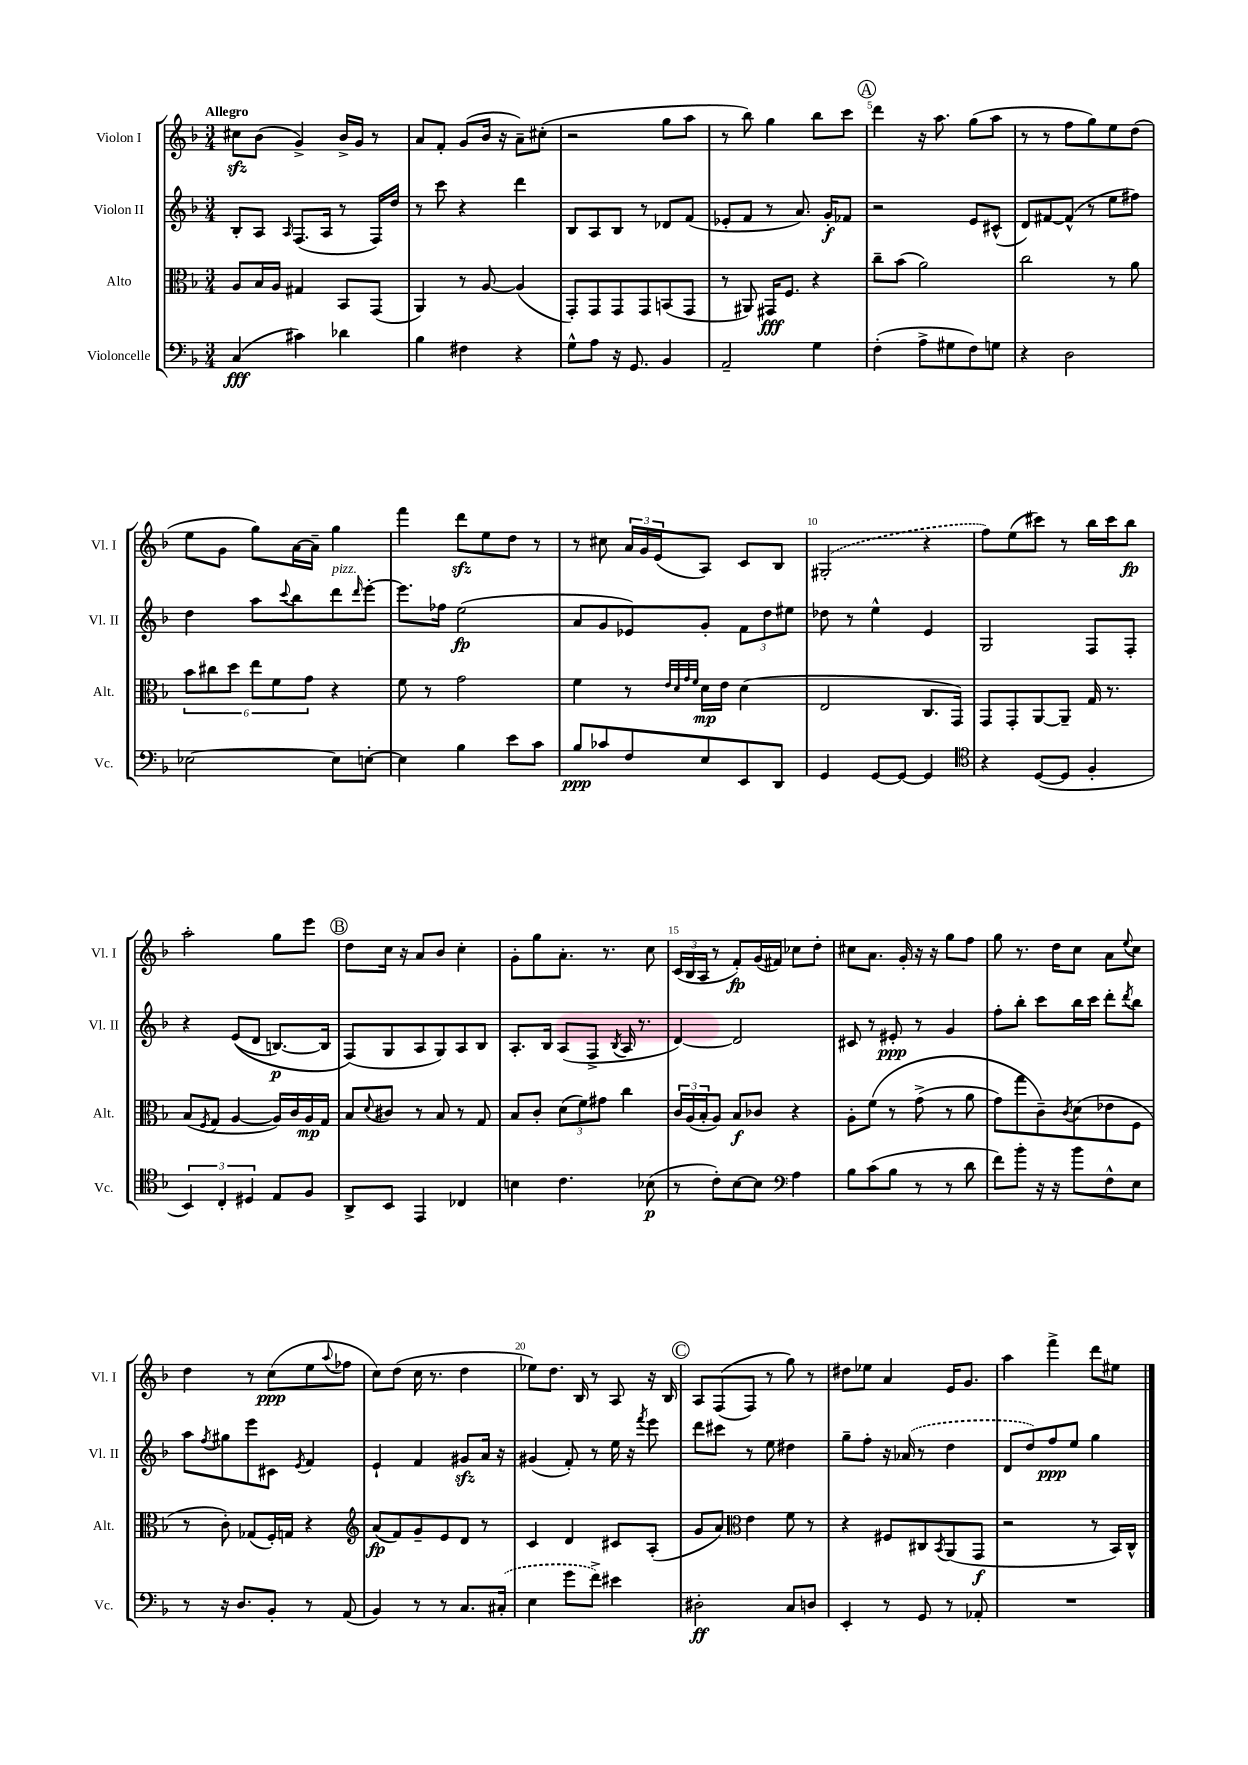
<<
\new StaffGroup <<
\new Staff = "s0" \with { instrumentName = "Violon I" shortInstrumentName = "Vl. I" } {
    \clef treble \key f \major \numericTimeSignature \time 3/4 \tempo "Allegro"
    cis''8\sfz bes'8( g'4->) bes'16-> g'16 r8 |
    a'8 f'8-. g'8( bes'16 r16 a'8--) cis''8-.( |
    r2 g''8 a''8 |
    r8 bes''8) g''4 bes''8 c'''8 |
    \mark \markup { \circle "A" } d'''4 r16 a''8. g''8( a''8 |
    r8 r8 f''8 g''8) e''8 d''8( |
    e''8 g'8 g''8) a'16~ a'16-- g''4 |
    f'''4 d'''8\sfz e''8 d''8 r8 |
    r8 cis''8 \tuplet 3/2 { a'16 g'16 e'16( } a8) c'8 bes8 |
    \once \slurDashed gis2-.( r4 |
    f''8) e''8( cis'''8) r8 bes''16 cis'''16 bes''8\fp |
    a''2-. g''8 e'''8 |
    \mark \markup { \circle "B" } d''8 c''16 r16 a'8 bes'8 c''4-. |
    g'8-. g''8 a'8.-. r8. c''8 |
    \tuplet 3/2 { c'16( bes16 a16 } r8 f'8-.\fp) g'16( fis'16) ces''8 d''8-. |
    cis''8 a'8. g'16-. r16 r16 g''8 f''8 |
    g''8 r8. d''16 c''8 a'8 \appoggiatura { e''8 } c''8 |
    d''4 r8 c''8\ppp( e''8 \appoggiatura { a''8 } fes''8 |
    c''8) d''8( c''16 r8. d''4 |
    ees''8) d''8. bes16 r8 a8 r16 bes16 |
    \mark \markup { \circle "C" } a8 f8(\( f8) r8 g''8\) r8 |
    dis''8 ees''8 a'4 e'16 g'8. |
    a''4 f'''4-> d'''8 eis''8 \bar "|." |
}
\new Staff = "s1" \with { instrumentName = "Violon II" shortInstrumentName = "Vl. II" } {
    \clef treble \key f \major \numericTimeSignature \time 3/4
    bes8-. a8 \grace { a16 } f8.( a16 r8 f16) d''16 |
    r8 c'''8 r4 d'''4 |
    bes8 a8 bes8 r8 des'8 f'8( |
    ees'8-. f'8 r8 a'8.) g'16-.\f fes'8 |
    \mark \markup { \circle "A" } r2 e'8 cis'8-^( |
    d'8) fis'8~ fis'8-^( r8 e''8 fis''8) |
    d''4 a''8 \appoggiatura { c'''8 } bes''8 d'''8^\markup { \italic "pizz." } \grace { d'''16 } e'''8~-. |
    e'''8. fes''16 e''2\fp( |
    a'8 g'8 ees'8) g'8-. \tuplet 3/2 { f'8 d''8 eis''8 } |
    des''8 r8 e''4-^ e'4 |
    g2 f8 f8-. |
    r4 e'8(\( d'8 b8.~\p) b16 |
    \mark \markup { \circle "B" } f8(\) g8 a8 g8) a8 bes8 |
    a8.-. bes16 a8( f8-> \acciaccatura { bes8 } a16 r8. |
    d'4~) d'2 |
    cis'8 r8 eis'8-.\ppp r8 g'4 |
    f''8-. bes''8-. c'''8 bes''16 c'''16 d'''8-. \acciaccatura { d'''8 } bes''8 |
    a''8 \acciaccatura { f''8 } gis''8 e'''8 cis'8 \acciaccatura { e'8 } f'4 |
    e'4-! f'4 gis'8\sfz a'16 r16 |
    gis'4( f'8-.) r8 e''16 r16 \acciaccatura { f'''8 } e'''8 |
    \mark \markup { \circle "C" } d'''8 cis'''8 r8 e''8 dis''4 |
    g''8-- f''8-. r16 \once \slurDashed aes'16( r8 d''4 |
    d'8 d''8) f''8\ppp e''8 g''4 \bar "|." |
}
\new Staff = "s2" \with { instrumentName = "Alto" shortInstrumentName = "Alt." } {
    \clef alto \key f \major \numericTimeSignature \time 3/4
    a8 bes16 a16 gis4 bes,8 g,8( |
    a,4) r8 a8~ a4( |
    g,8-.) g,8 g,8 g,8 b,8( g,8 |
    r8 ais,8) gis,16\fff f8. r4 |
    \mark \markup { \circle "A" } c''8-- bes'8( a'2) |
    c''2 r8 a'8 |
    \tuplet 6/4 { bes'8 cis''8 d''8 e''8 f'8 g'8 } r4 |
    f'8 r8 g'2 |
    f'4 r8 \grace { e'32 d'32 g'32 f'32 } d'16\mp e'16 d'4( |
    e2 c8. g,16) |
    g,8 g,8-. a,8~ a,8-- g16 r8. |
    bes8( \acciaccatura { f8 } g8 a4~ a16) c'16 a16\mp g16 |
    \mark \markup { \circle "B" } bes8 \appoggiatura { d'8 } cis'8 r8 bes8 r8 g8 |
    bes8 c'8-. \tuplet 3/2 { d'8( f'8) gis'8 } c''4 |
    \tuplet 3/2 { c'16 a16( bes16-. } a8) bes8\f ces'8 r4 |
    a8-. f'8\( r8 g'8->( r8 a'8 |
    g'8) g''8 c'8--\) \acciaccatura { c'8 } d'8( ees'8 f8 |
    r8 c'8-.) ges8( f16-.) g16 r4 |
    \clef treble a'8\fp( f'8) g'8-- e'8 d'8 r8 |
    c'4 d'4 cis'8 a8-.( |
    \mark \markup { \circle "C" } g'8 a'8) \clef alto e'4 f'8 r8 |
    r4 fis8 cis8 \acciaccatura { bes,8 } a,8( g,8\f |
    r2 r8 bes,16) c16-^ \bar "|." |
}
\new Staff = "s3" \with { instrumentName = "Violoncelle" shortInstrumentName = "Vc." } {
    \clef bass \key f \major \numericTimeSignature \time 3/4
    c4\fff( cis'4) des'4 |
    bes4 fis4 r4 |
    g8-^ a8 r16 g,8. bes,4 |
    a,2-- g4 |
    \mark \markup { \circle "A" } f4-.( a8-> gis8 f8) g8 |
    r4 d2 |
    ees2~ ees8 e8~-. |
    e4 bes4 e'8 c'8 |
    bes8\ppp ces'8 f8 e8 e,8 d,8 |
    g,4 g,8~ g,8~ g,4 |
    \clef tenor r4 d8~( d8 f4-. |
    \tuplet 3/2 { bes,4) c4-. dis4 } e8 f8 |
    \mark \markup { \circle "B" } a,8-> bes,8 e,4 ces4 |
    b4 c'4. bes8\p( |
    r8 c'8-.) bes8~ bes8 \clef bass a4 |
    bes8 c'8( bes8 r8 r8 d'8 |
    f'8) bes'8-. r16 r16 bes'8 f8-^ e8 |
    r8 r16 d8. bes,8-. r8 a,8( |
    bes,4) r8 r8 c8. \once \slurDashed cis16-.( |
    e4 g'8 f'8->) eis'4 |
    \mark \markup { \circle "C" } dis2-.\ff c8 d8 |
    e,4-. r8 g,8 r8 aes,8-. |
    R2. \bar "|." |
}
>>
>>
\layout { \context { \Score \override BarNumber.break-visibility = ##(#f #t #t) barNumberVisibility = #(every-nth-bar-number-visible 5) } }
